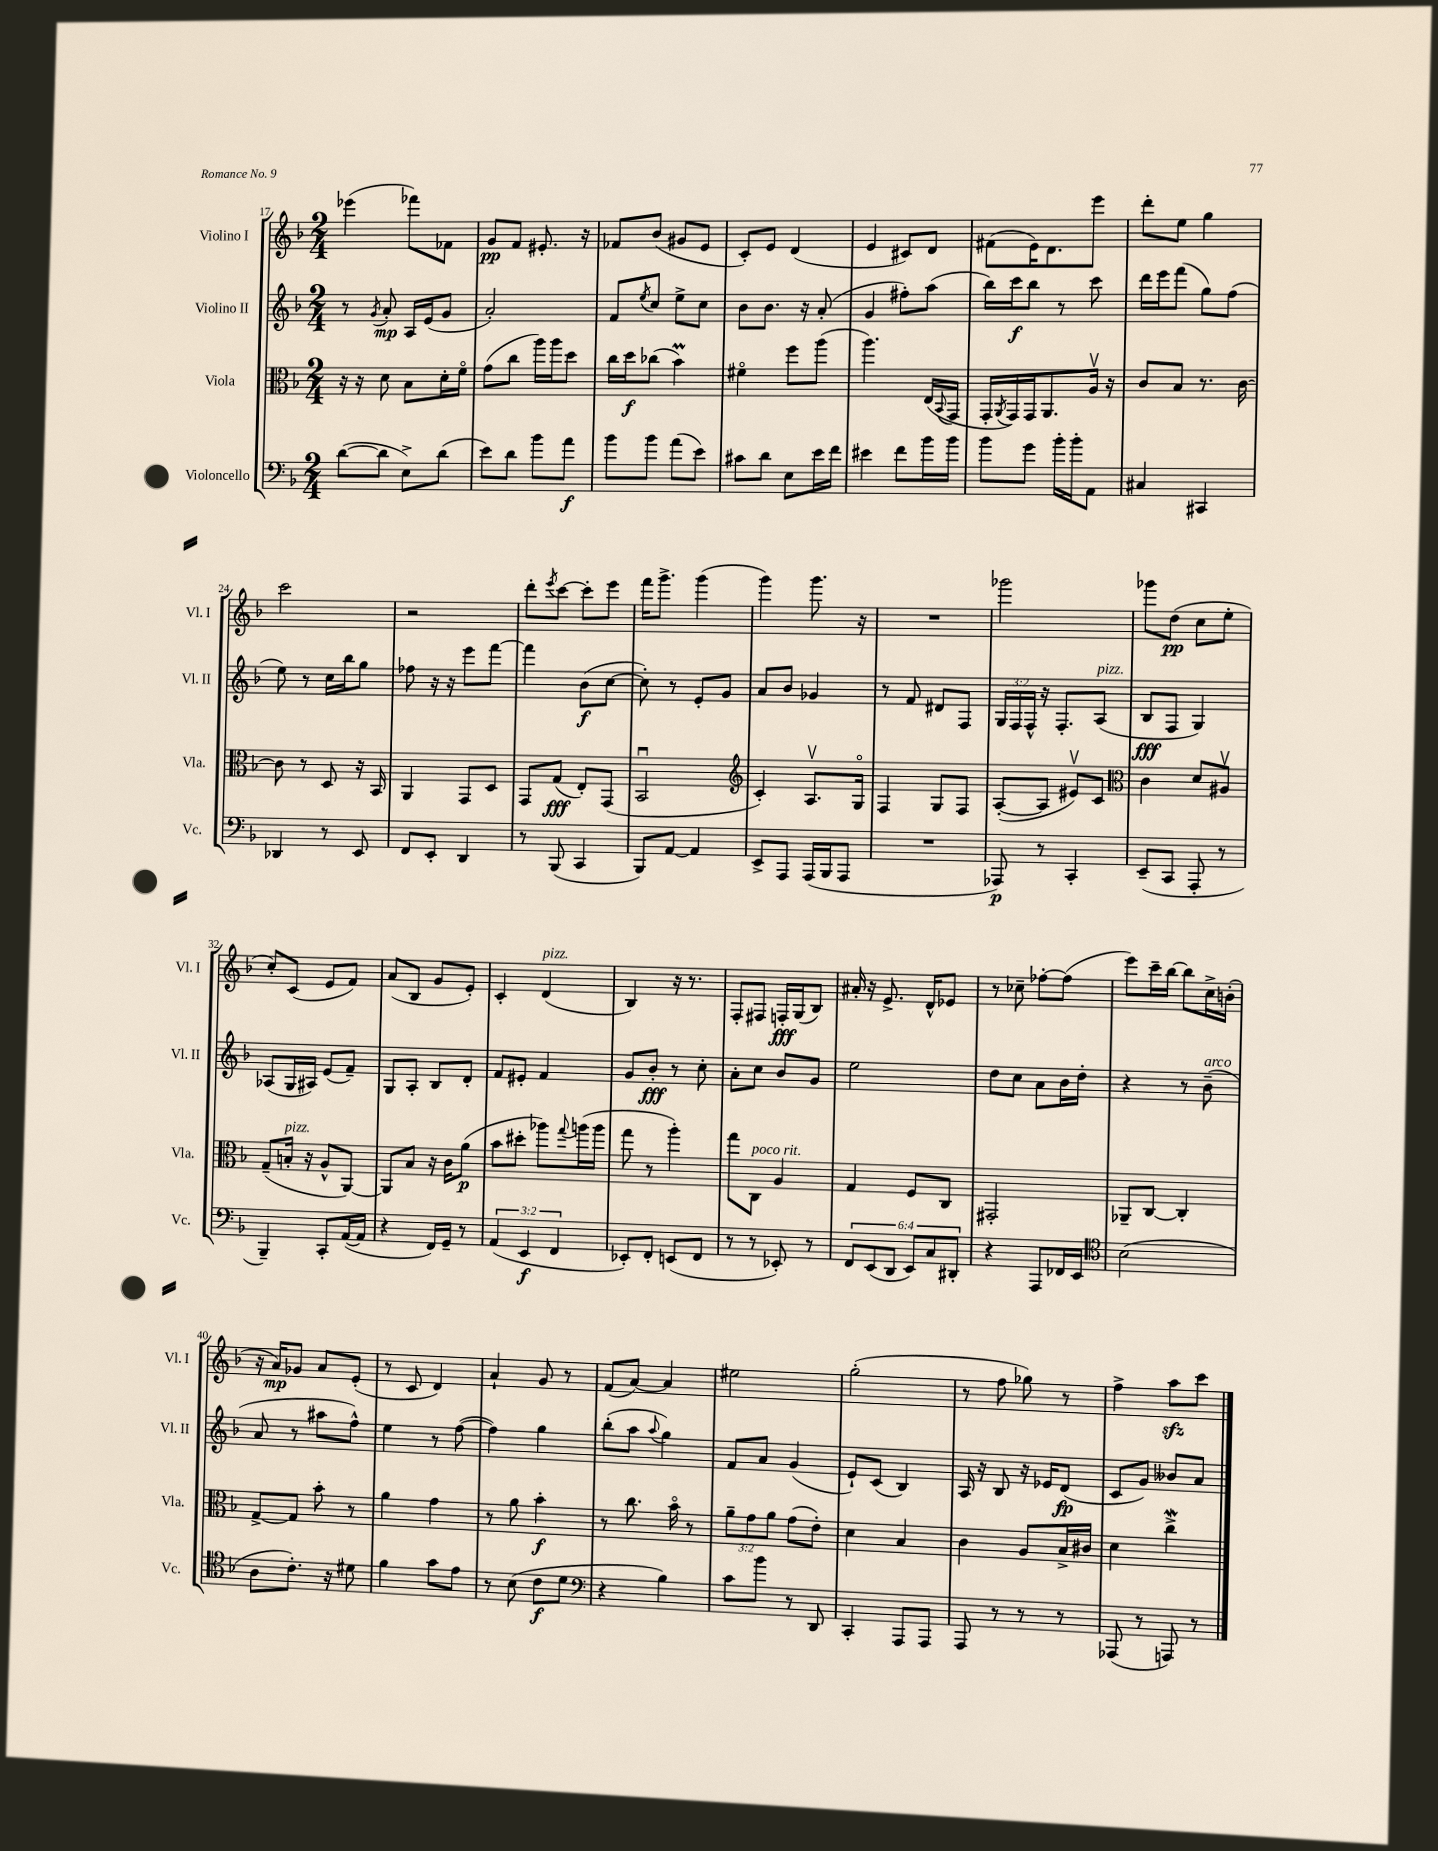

**kern	**kern	**kern	**kern
*staff4	*staff3	*staff2	*staff1
*clefF4	*clefC3	*clefG2	*clefG2
*k[b-]	*k[b-]	*k[b-]	*k[b-]
*M2/4	*M2/4	*M2/4	*M2/4
([8d\L	16r	8r	(4eee-\
.	16r	.	.
.	.	8qg/	.
8d\]J	8d\	8a'/	.
8E^\L)	8B-\L	16A/LL	8fff-\L)
.	.	(16e/J	.
(8d\J	16d'\L	8g/J	8f-\J
.	16fo\JJ	.	.
=	=	=	=
8e\L)	(8g\L	2a'/)	8g/L
8d\J	8cc\J	.	8f/J
8b-\L	16aa\LL)	.	8.e#'/
.	16aa\J	.	.
8a\J	8dd\J	.	.
.	.	.	16r
=	=	=	=
8b-\L	16cc\LL	8f/L	8f-/L
.	16dd\J	.	.
.	.	8qee/	.
8b-\J	(8cc-\J	8cc/J	(8b-/J
(8a\L	4b-\)	8ee^\L	8g#/L
8e\J)	.	8cc\J	8e/J
=	=	=	=
8c#\L	4f#o\	8b-\L	8c'/L)
8d\J	.	8.b-\J	8e/J
8E\L	8ff\L	.	(4d/
.	.	16r	.
16e\L	(8aa\J	(8a'/	.
16f\JJ	.	.	.
=	=	=	=
4e#\	4.aa\)	4g/	4e/
8f\L	.	8ff#'\L)	8c#/L)
16b-\L	(16E/LL	(8aa\J	8d/J
.	8qqBB-/	.	.
16b-\JJ	16GG/JJ	.	.
=	=	=	=
8b-\L	16GG'/LL	16bb-\LL)	(8f#\L
.	8qAA/	.	.
.	16GG/)	16ccc\J	.
8g\J	16GG/J	8bb-\J	16e\K)
.	8.AA/	.	8.d\
16b-'\LL	.	8r	.
16b-'\J	.	.	.
8AA\J	16Av/Jk	8ccc\	8eee\J
.	16r	.	.
=	=	=	=
4C#/	8c/L	16ddd\LL	8ddd'\L
.	.	16eee\J	.
.	8B-/J	(8fff\J	8ee\J
4CC#/	8.r	8gg\L)	4gg\
.	.	(8ff\J	.
.	[16c\	.	.
=	=	=	=
4DD-/	8c\]	8ee\)	2ccc\
.	8r	8r	.
8r	8D/	16cc\LL	.
.	.	16bb-\J	.
8EE/	16r	8gg\J	.
.	16BB-/	.	.
=	=	=	=
8FF/L	4AA/	8ff-\	2r
8EE'/J	.	16r	.
.	.	16r	.
4DD/	8GG/L	8eee\L	.
.	8D/J	[8fff\J	.
=	=	=	=
8r	8GG/L	4fff\]	8ddd'\L
.	.	.	8qeee/
(8BBB-/	(8G/J	.	[8ccc\J
4CC/	8E'/L)	(8b-\L	8ccc'\]L
.	(8GG/J	[8cc\J	8eee\J
=	=	=	=
8BBB-/L)	2BB-u/	8cc'\])	16fff\LK
.	.	.	8.ggg^\J
[8AA/J	.	8r	.
4AA/]	.	8e'/L	(4ggg\
.	.	8g/J	.
=	=	=	=
*	*clefG2	*	*
8EE^/L	4c'/)	8a/L	4ggg\)
8AAA/J	.	8b-/J	.
(16AAA/LL	8.Av/L	4g-/	8.ggg\
16BBB-/J	.	.	.
8AAA/J	.	.	.
.	16Go/Jk	.	16r
=	=	=	=
2r	4F/	8r	2r
.	.	8f/	.
.	8G/L	8d#/L	.
.	8F/J	8F/J	.
=	=	=	=
8AAA-/)	([8A'/L	24G/LL	2ggg-\
.	.	24F/	.
.	.	24F^^/JJ	.
8r	8A/]J	16r	.
.	.	8.F'/L	.
4CC'/	8e#v/L)	.	.
.	8c/J	(8A/J	.
=	=	=	=
*	*clefC3	*	*
(8EE~/L	4c\	8B-/L	8ggg-\L
8CC/J	.	8F/J	(8dd\J
8AAA'/	8d/L	4G/)	8cc\L
8r	8A#v/J	.	8ee'\J
=	=	=	=
4BBB-~/)	(8G~/L	(8A-/L	8cc'/L)
.	16B'/Jk	16G/L	(8c/J
.	16r	16A#/JJ)	.
8CC'/L	8A^^/L	(8e/L	8e/L
([16AA/L	[8AA/J)	8f~/J)	8f/J)
16AA/]JJ	.	.	.
=	=	=	=
4r	8AA/]L	8G/L	(8a/L
.	8B-/J	8A'/J	8B-/J
16FF/LL)	16r	8B-/L	8g/L
16GG~/JJ	16c\LK	.	.
8r	(8a\J	8d'/J	8e'/J)
=	=	=	=
(6AA/	8b-\L	8f/L	4c'/
.	8dd#'\J	8e#'/J	.
6EE/	.	.	.
.	8aa-\L)	4f/	(4d/
6FF/	.	.	.
.	8qqgg/	.	.
.	(16aa\L	.	.
.	16aa\JJ	.	.
=	=	=	=
8EE-'/L)	8gg\	8g/L	4B-/)
8FF'/J	8r	8b-'/J	.
(8EE/L	4aa'\)	8r	16r
.	.	.	8.r
8FF/J	.	8cc'\	.
=	=	=	=
8r	8gg\L	8a'\L	8F'/L
8r	8C\J	8cc\J	8F#/J
8EE-'/)	4A/	8b-/L	16F'/LL
.	.	.	(16G/J
8r	.	8g/J	8B-/J)
=	=	=	=
12FF/L	4G/	2ee\	16a#'/
.	.	.	16r
(12EE/	.	.	.
.	.	.	8.e^/
12DD/J	.	.	.
12EE/L)	8F/L	.	.
.	.	.	16d^^/LK
12C/	.	.	.
.	8C/J	.	8e-/J
12DD#'/J	.	.	.
=	=	=	=
4r	2GG#'/	8dd\L	8r
.	.	8cc\J	8cc-~\
8AAA/L	.	8a\L	[8ff-'\L
16FF-/L	.	16b-\L	(8ff-\]J
16EE/JJ	.	16dd'\JJ	.
=	=	=	=
*clefC4	*	*	*
(2B-\	8AA-~/L	4r	8eee\L)
.	[8C/J	.	16ccc~\L
.	.	.	[16bb-\JJ
.	4C'/]	8r	8bb-\]L
.	.	(8b-~\	16cc^\L
.	.	.	(16b'\JJ
=	=	=	=
8A\L	[8G^/L	8a/	16r
.	.	.	16a/LK)
8.c'\J)	8G/]J	8r	8g-/J
.	8b-'\	8aa#\L	8a/L
16r	.	.	.
8d#\	8r	8ff^^\J)	(8e'/J
=	=	=	=
4f\	4a\	4ee\	8r
.	.	.	8c/
8g\L	4g\	8r	4d/)
8e\J	.	([8ff\	.
=	=	=	=
8r	8r	4ff\])	4a`/
(8B-\	8a\	.	.
8c\L	4b-'\	4gg\	8g/
8d\J	.	.	8r
=	=	=	=
*clefF4	*	*	*
4r	8r	(8bb-'\L	(8f/L
.	8.cc\	8aa\J	[8a/J)
.	.	8qqaa/	.
4B-\)	.	4gg\)	4a/]
.	16b-o\	.	.
.	8r	.	.
=	=	=	=
8c\L	12a~\L	8f/L	2ee#\
.	12g\	.	.
8b-\J	.	8a/J	.
.	12a\J	.	.
8r	(8g\L	(4g/	.
8DD/	8e'\J)	.	.
=	=	=	=
4CC'/	4d\	8e`/L)	(2gg'\
.	.	(8c/J	.
8AAA/L	4B-/	4B-/)	.
8AAA/J	.	.	.
=	=	=	=
8AAA/	4c\	16A/	8r
.	.	16r	.
8r	.	8B-/	8ff\
8r	8A/L	16r	8gg-\)
.	.	16e-/LK	.
8r	16B-^/L	(8d/J	8r
.	16c#/JJ	.	.
=	=	=	=
(8AAA-/	4d\	8c/L	4ff^\
8r	.	8g/J)	.
8AAA/)	4cc^\	8b--/L	8aa\L
8r	.	8a/J	8ccc\J
==	==	==	==
*-	*-	*-	*-
